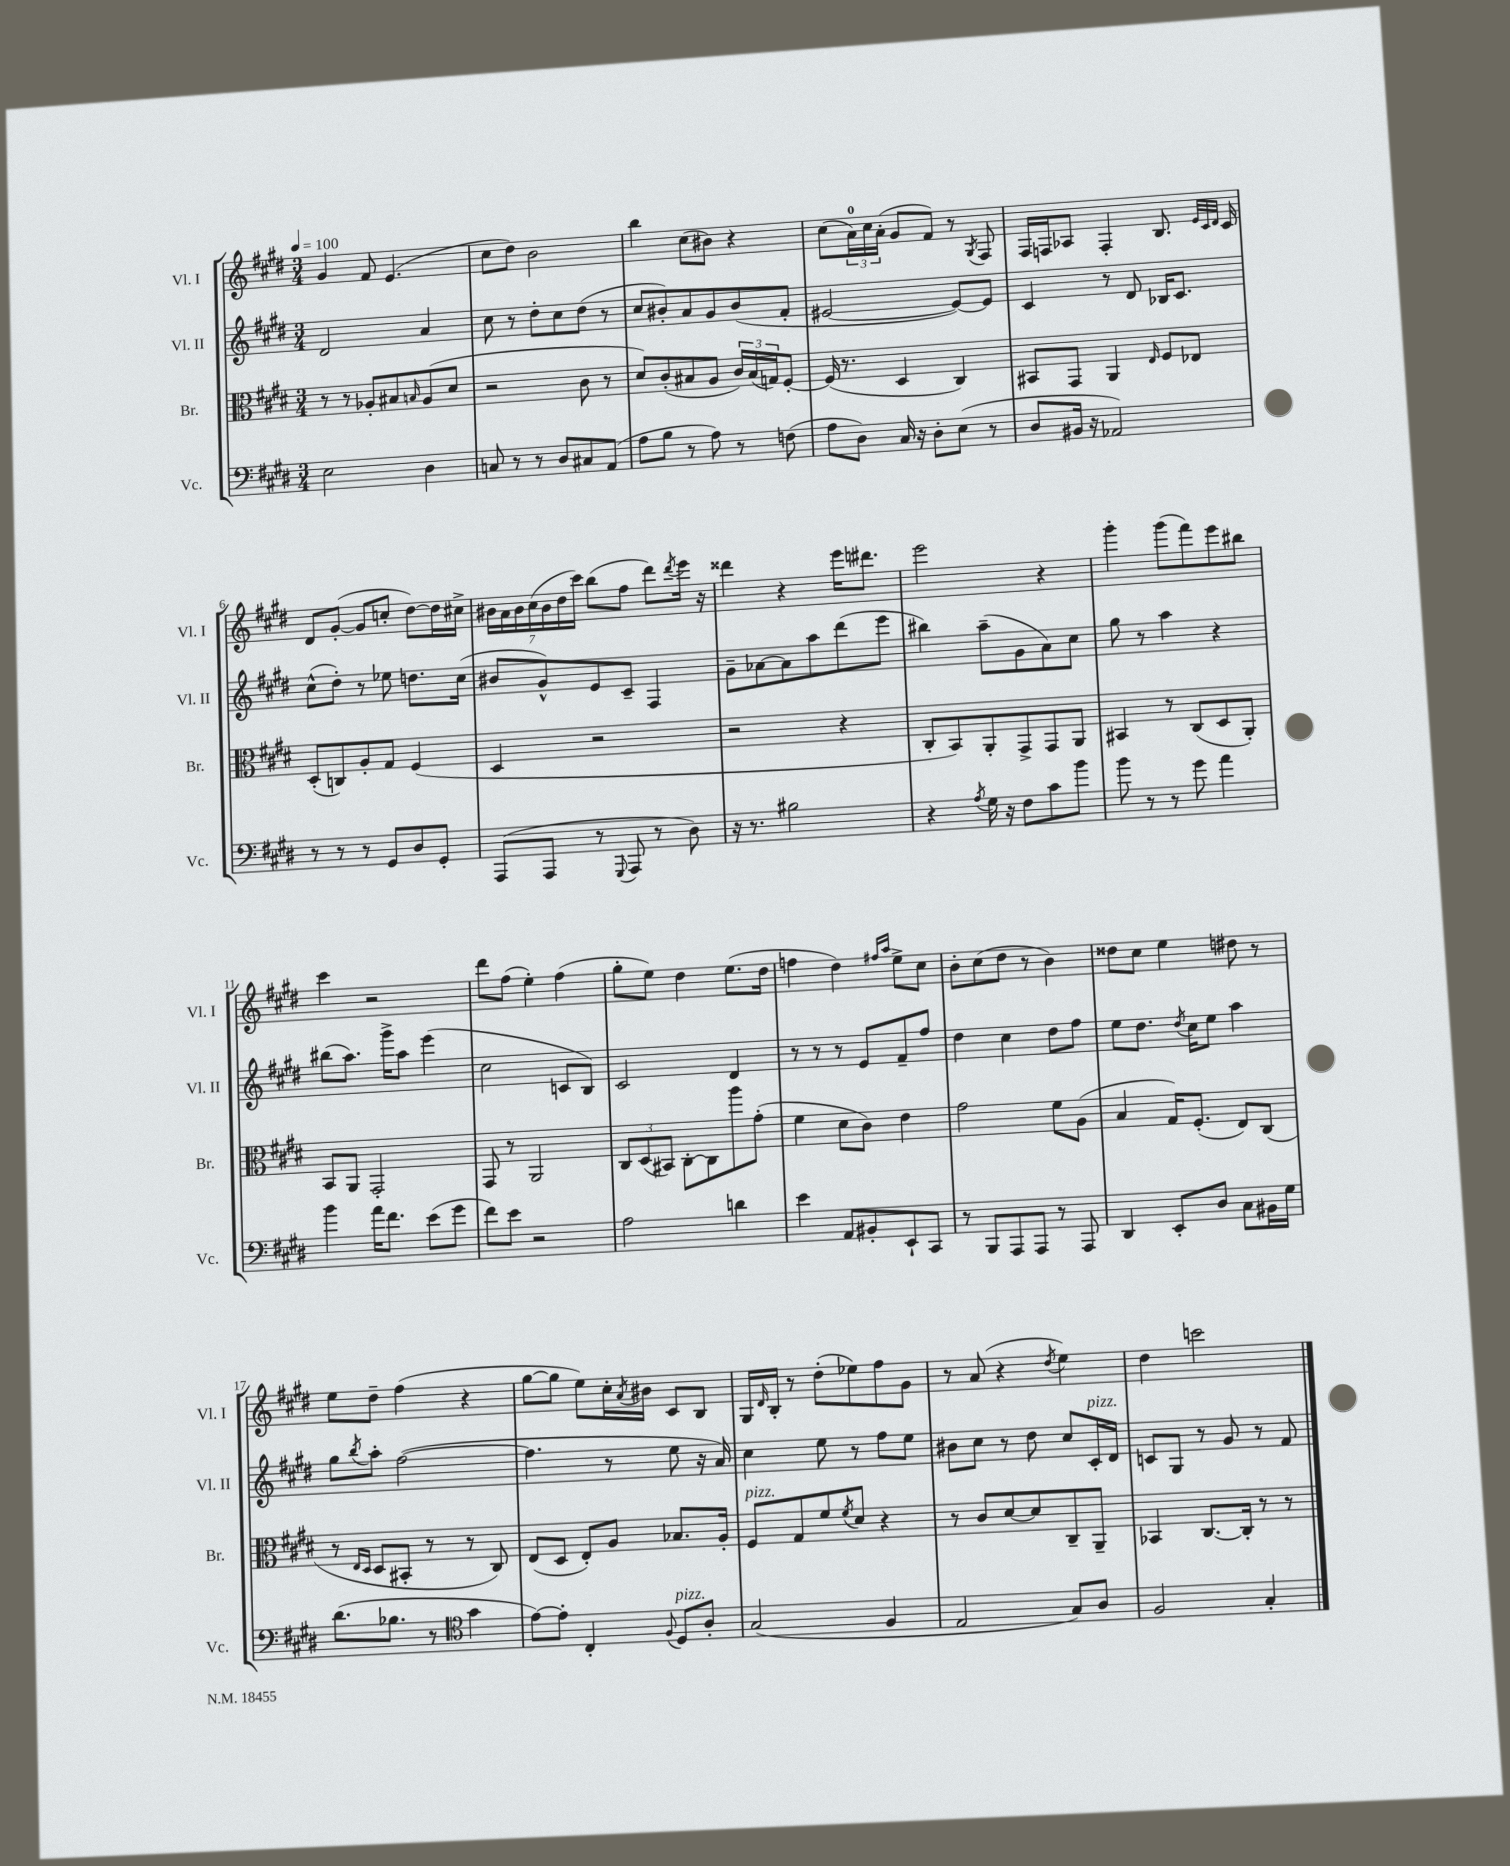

**kern	**kern	**kern	**kern
*part4	*part3	*part2	*part1
*staff4	*staff3	*staff2	*staff1
*I"Vc.	*I"Br.	*I"Vl. II	*I"Vl. I
*I'Vc.	*I'Br.	*I'Vl. II	*I'Vl. I
*clefF4	*clefC3	*clefG2	*clefG2
*k[f#c#g#d#]	*k[f#c#g#d#]	*k[f#c#g#d#]	*k[f#c#g#d#]
*M3/4	*M3/4	*M3/4	*M3/4
*MM100	*MM100	*MM100	*MM100
=1	=1	=1	=1
2E\	8r	2d#/	4g#/
.	8r	.	.
.	8A-X'/L	.	8f#/
.	8B#X/	.	(4.e/
.	16qqBn/	.	.
4D#\	(8A-/	4a/	.
.	8d#/J	.	.
=2	=2	=2	=2
8Cn/	2r	8cc#\	8cc#\L
8r	.	8r	8dd#\J)
8r	.	8dd#'\L	2b\
8D#/L	.	8cc#\	.
8C#X/	8c#\	(8dd#\J	.
(8AA/J	8r	8r	.
=3	=3	=3	=3
8A\L	8d#/L)	8cc#/L	4bb\
8B\J	(8c#'/	8b#X'/)	.
8r	8B#X/	8a/	(8cc#\L
8A\)	8A/J	8g#/	8b#X\J)
8r	24c#/LL)	(8b#/	4r
.	(24B#/	.	.
.	24Gn/J)	.	.
(8Fn\	[8F#'/J	8f#'/J	.
=4	=4	=4	=4
8A\L	(16F#/]	[2e#X/	(8cc#\L
.	8.r	.	.
8D#\J)	.	.	24a\L)
.	.	.	24cc#\
.	.	.	(24a'\JJ
16C#/	4D#/	.	8g#/L
16r	.	.	.
8D#'\L	.	.	8f#/J)
(8E\J	4C#/)	8e#/L_)	8r
.	.	.	8qG#/
8r	.	8e#/J]	8F#/
=5	=5	=5	=5
8D#/L	8BB#X/L	4c#/	16F#/LL
.	.	.	16Fn/J
16BB#X/Jk	8GG#/J	.	8A-X/J
16r	.	.	.
2AA-X/)	4AA/	8r	4F'/
.	.	8d#/	.
.	16qqE/	.	.
.	8F#/L	16B-X/KL	8.B/
.	.	8.c#/J	.
.	8E-X/J	.	.
.	.	.	32qqe/LLL
.	.	.	32qqc#/
.	.	.	32qqd#/JJJ
.	.	.	16c#/
!!LO:LB:g=z
=6	=6	=6	=6
8r	(8D#'/L	(8cc#^^\L	8d#/L
8r	8Cn/)	8dd#'\J)	([8g#'/J
8r	8A'/	8r	8g#/L]
8GG#/L	8G#/J	8ee-X\	8ccn'/J
8D#/	(4F#/	8.ddn\L	[8dd#\L)
8GG#'/J	.	.	16dd#\L]
.	.	(16cc#\Jk	16cc#X^\JJ
=7	=7	=7	=7
(8AAA/L	4D#/	8b#X/L	28b#X\LL
.	.	.	28a\
.	.	.	28b#\
.	.	.	(28cc#\
8AAA/J	.	8g#^^/)	.
.	.	.	28b#\
.	.	.	28dd#\
.	.	.	28ccc#\JJ)
8r	2r	8e/	(8bb\L
8qqGGG#/	.	.	.
8AAA/	.	8c#~/J	8ff#\J
8r	.	4F#/	8ddd#\L)
.	.	.	8qddd#/
8D#\)	.	.	16eee\Jk
.	.	.	16r
=8	=8	=8	=8
16r	2r	8g#~\L	4ddd##X\
8.r	.	.	.
.	.	[8a-X\	.
2B#X\	.	8a-\]	4r
.	.	8aa\	.
.	4r	(8ddd#\	16eee\KL
.	.	.	8.ddd#X\J
.	.	8eee\J	.
=9	=9	=9	=9
4r	8C#'/L	4bb#X\)	2eee\
.	8BB/)	.	.
8qA/	.	.	.
16G#\	8AA'/	(8aa~\L	.
16r	.	.	.
8F#\L	8GG#^/	8g#\	.
8c#\	8GG#/	8a\)	4r
8b\J	8AA/J	8cc#\J	.
=10	=10	=10	=10
8b\	4BB#X/	8gg#\	4ggg#'\
8r	.	8r	.
8r	8r	4aa\	(8ggg#\L
8g#\	(8C#/L	.	8fff#\)
4a\	8D#/	4r	8eee\
.	8AA'/J)	.	8bb#X\J
!!LO:LB:g=z
=11	=11	=11	=11
4b\	8BB/L	(8bb#X\L	4ccc#\
.	8AA/J	8.aa\J)	.
16a\KL	2GG#'/	.	2r
8.f#\J	.	16ggg#^\KL	.
.	.	8aa\J	.
(8e\L	.	(4eee\	.
8g#\J	.	.	.
=12	=12	=12	=12
8f#\L)	8GG#/	2cc#\	8ddd#\L
8e\J	8r	.	(8ff#\J
2r	2AA/	.	4ee'\)
.	.	8cn/L	(4ff#\
.	.	8B/J)	.
=13	=13	=13	=13
2A\	12C#/L	2c#/	8gg#'\L
.	(12D#/	.	.
.	.	.	8ee\J)
.	12BB#X/J)	.	.
.	[8C#'\L	.	4dd#\
.	8C#\]	.	.
4dn\	8aa\	4d#/	(8.ee\L
.	(8g#'\J	.	.
.	.	.	16dd#\Jk
=14	=14	=14	=14
4e\	4f#\	8r	4ffn\
.	.	8r	.
8AA/L	8d#\L	8r	4dd#\)
8BB#X'/	8c#\J)	8e/L	.
.	.	.	16qqff#X/LL
.	.	.	16qqaa/JJ
8EE`/	4e\	8f#~/	8ee^\L
8CC#/J	.	8ff#/J	8cc#\J
=15	=15	=15	=15
8r	2g#\	4dd#\	8b'\L
8BBB/L	.	.	(8cc#\
8AAA/	.	4cc#\	8dd#\J
8AAA/J	.	.	8r
8r	8f#\L	8dd#\L	4b\)
8AAA/	(8A\J	8ff#\J	.
=16	=16	=16	=16
4DD#/	4B/	8ee\L	8dd##X\L
.	.	8.dd#\J	8cc#\J
8EE'/L	16G#/KL)	.	4ee\
.	.	8qdd#/	.
.	(8.F#'/J	16cc#\KL	.
8D#/J	.	8ee\J	.
8C#\L	8E/L)	4aa\	8dd#X\
16BB#X\L	(8C#/J	.	8r
16G#\JJ	.	.	.
!!LO:LB:g=z
=17	=17	=17	=17
(8.d#\L	8r	8gg#\L	8ee\L
.	16qqE/LL	.	.
.	16qqD#/JJ	8qbb/	.
.	8D#/L	8aa'\J	8dd#~\J
8.B-X\J	.	.	.
.	8BB#X'/J	([2ff#\	(4ff#\
8r	8r	.	.
*clefC4	*	*	*
4g#\	8r	.	4r
.	8C#/)	.	.
=18	=18	=18	=18
[8e\L)	(8E/L	4.ff#\]	[8gg#\L
8e'\J]	8D#/J	.	8gg#\J]
4C#'/	8E'/L)	.	8ee\L)
.	8A/J	8r	16cc#'\L
.	.	.	8qa/
.	.	.	16b#X\JJ
8qqF#/	.	.	.
!LO:TX:a:i:t=pizz.	!	!	!
8D#/L	8.B-X/L	8ee\	8c#/L
8A'/J	.	16r	8B/J
.	16A'/Jk	16a/)	.
=19	=19	=19	=19
!	!LO:TX:a:i:t=pizz.	!	!
(2G#/	8F#/L	4cc#\	16G#/LL
.	.	.	16qqd#/
.	.	.	16B'/JJ
.	8G#/	.	8r
.	8f#/	8ee\	(8dd#'\L
.	8qf#/	.	.
.	8d#/J	8r	8ee-X\)
4F#/	4r	8ff#\L	8ff#\
.	.	8ee\J	8g#\J
=20	=20	=20	=20
2E/	8r	8b#X\L	8r
.	8c#/L	8cc#\J	(8a/
.	[8d#/	8r	4r
.	8d#/]	8dd#\	.
.	.	.	8qdd#/
8G#/L)	8C#~/	8cc#/L	4ee\)
!	!	!LO:TX:a:i:t=pizz.	!
8A/J	8AA~/J	16c#'/L	.
.	.	16d#/JJ	.
=21	=21	=21	=21
2F#/	4BB-X/	8cn/L	4dd#\
.	.	8G#/J	.
.	[8.C#/L	8r	2cccn\
.	.	8g#/	.
.	16C#'/Jk]	.	.
4G#'/	8r	8r	.
.	8r	8f#/	.
==	==	==	==
*-	*-	*-	*-
